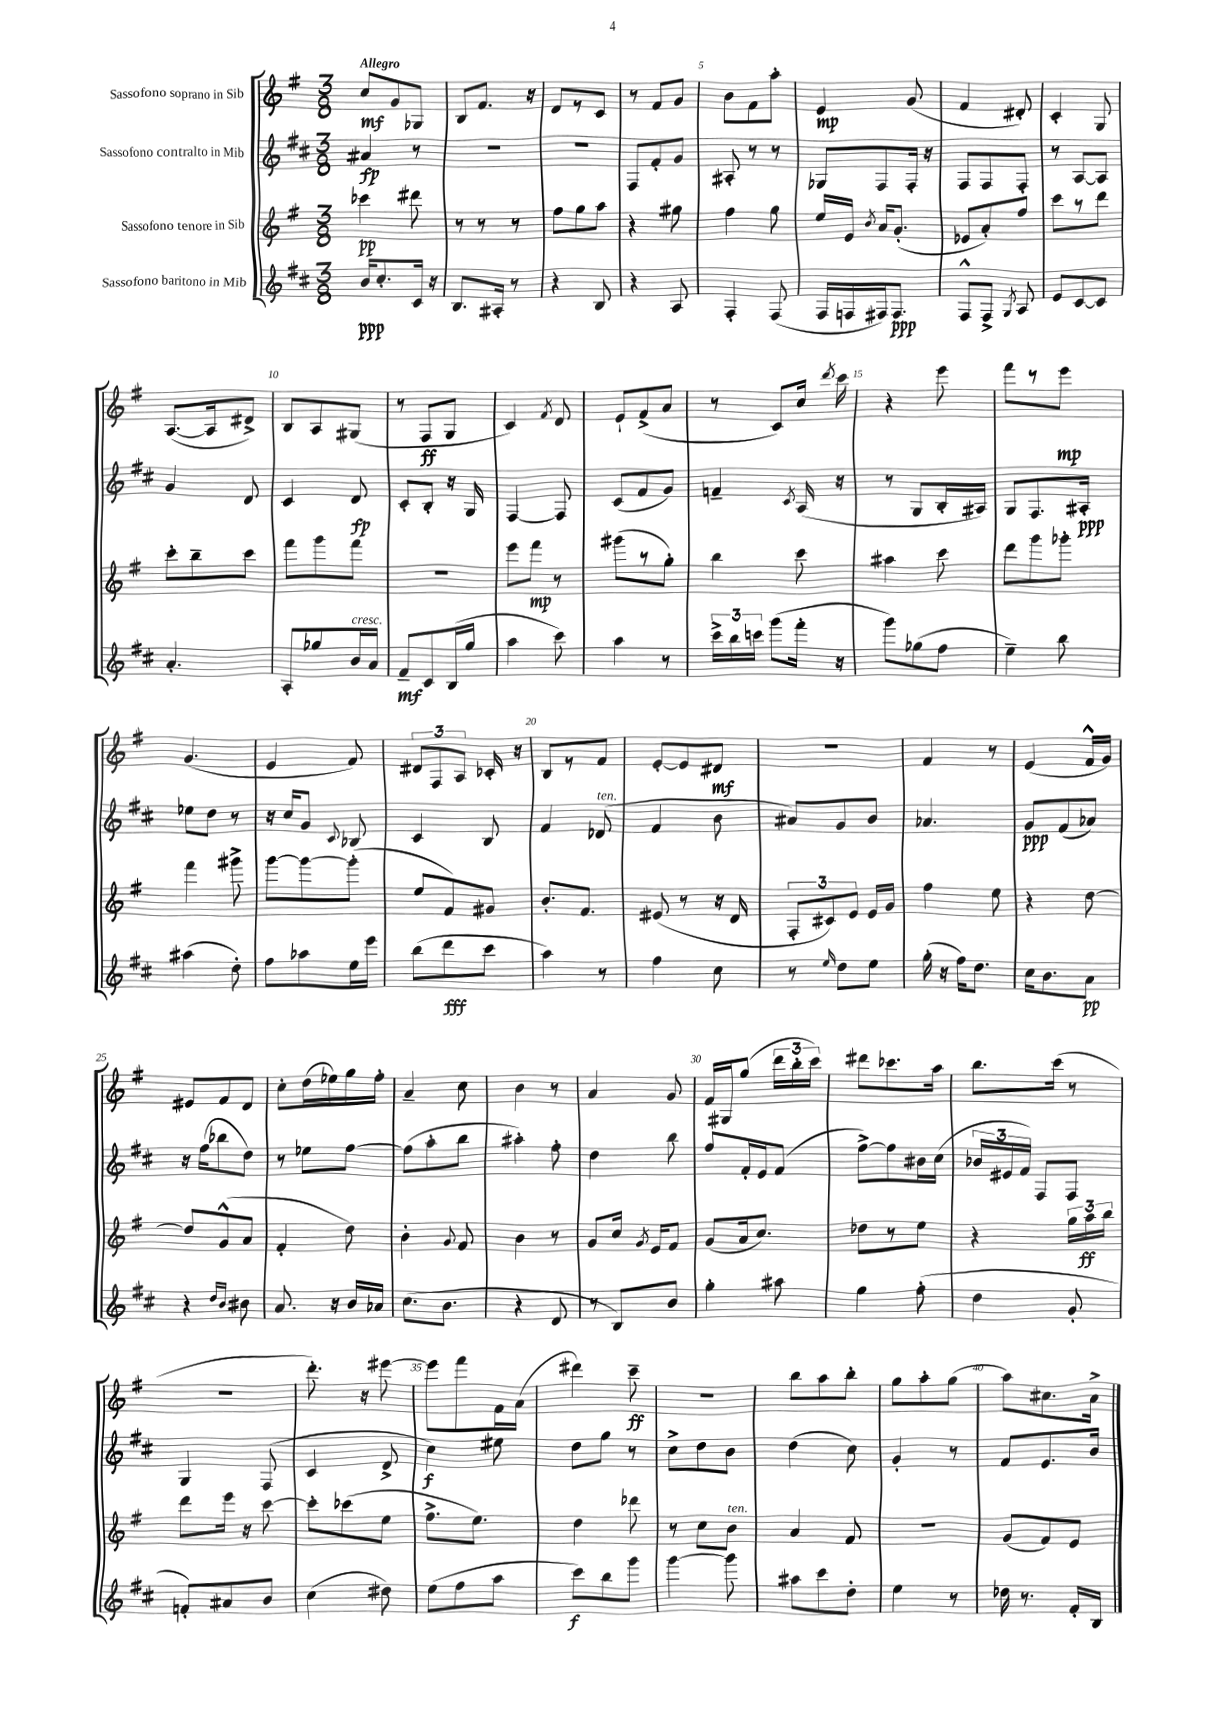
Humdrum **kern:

**kern	**dynam	**kern	**dynam	**kern	**dynam	**kern	**dynam
*part4	*part4	*part3	*part3	*part2	*part2	*part1	*part1
*staff4	*staff4	*staff3	*staff3	*staff2	*staff2	*staff1	*staff1
*I"Sassofono baritono in Mib	*	*I"Sassofono tenore in Sib	*	*I"Sassofono contralto in Mib	*	*I"Sassofono soprano in Sib	*
*clefG2	*	*clefG2	*	*clefG2	*	*clefG2	*
*k[f#c#]	*	*k[f#]	*	*k[f#c#]	*	*k[f#]	*
*M3/8	*	*M3/8	*	*M3/8	*	*M3/8	*
=1	=1	=1	=1	=1	=1	=1	=1
!	!	!	!	!	!	!LO:TX:a:B:t=Allegro	!
16b/KL	ppp	4ccc-X\	pp	4a#X/	fp	8cc/L	mf
8.cc#'/	.	.	.	.	.	.	.
.	.	.	.	.	.	8g/	.
16c#/Jk	.	8ddd#X\	.	8r	.	8G-X/J	.
16r	.	.	.	.	.	.	.
=2	=2	=2	=2	=2	=2	=2	=2
8.B/L	.	8r	.	4.r	.	8B/L	.
.	.	8r	.	.	.	8.f#/J	.
16A#X'/Jk	.	.	.	.	.	.	.
8r	.	8r	.	.	.	.	.
.	.	.	.	.	.	16r	.
=3	=3	=3	=3	=3	=3	=3	=3
4r	.	8ff#\L	.	4.r	.	8d/L	.
.	.	8gg\	.	.	.	8r	.
8B/	.	8aa\J	.	.	.	8c/J	.
=4	=4	=4	=4	=4	=4	=4	=4
4r	.	4r	.	8F#/L	.	8r	.
.	.	.	.	8f#'/	.	8f#/L	.
8A/	.	8gg#X\	.	8g/J	.	8g/J	.
=5	=5	=5	=5	=5	=5	=5	=5
4F#'/	.	4ff#\	.	8A#X'/	.	8b\L	.
.	.	.	.	8r	.	8f#\	.
(8F#/	.	8gg\	.	8r	.	8aa'\J	.
=6	=6	=6	=6	=6	=6	=6	=6
16F#/LL	.	16ee/LL	.	8G-X/L	.	4e/	mp
16Fn/	.	16e/JJ	.	.	.	.	.
.	.	8qb/	.	.	.	.	.
16F#X/J)	.	16a/KL	.	8F#/	.	.	.
8.F#/J	ppp	(8.g'/J	.	.	.	.	.
.	.	.	.	16F#'/Jk	.	(8g/	.
.	.	.	.	16r	.	.	.
=7	=7	=7	=7	=7	=7	=7	=7
8F#^^/L	.	8e-X/L	.	8F#/L	.	4f#/	.
8F#^/J	.	8a'/)	.	8F#/	.	.	.
8qG/	.	.	.	.	.	.	.
8A/	.	8ff#/J	.	8F#'/J	.	8d#X'/)	.
=8	=8	=8	=8	=8	=8	=8	=8
8e/L	.	8ccc\L	.	8r	.	4c'/	.
[8c#/	.	8r	.	[8A/L	.	.	.
8c#/J]	.	8ddd\J	.	8A/J]	.	8G/	.
!!LO:LB:g=z
=9	=9	=9	=9	=9	=9	=9	=9
4.a'/	.	8ccc'\L	.	4g/	.	([8.A/L	.
.	.	8bb~\	.	.	.	.	.
.	.	.	.	.	.	16A/k]	.
.	.	8ccc\J	.	8d/	.	8d#X^/J)	.
=10	=10	=10	=10	=10	=10	=10	=10
8A'/L	.	8fff#\L	.	4c#/	.	8B/L	.
8gg-X/	.	8ggg\	.	.	.	8A/	.
!LO:TX:a:i:t=cresc.	!	!	!	!	!	!	!
16b/L	.	8fff#\J	.	8d/	fp	(8G#X/J	.
16a/JJ	.	.	.	.	.	.	.
=11	=11	=11	=11	=11	=11	=11	=11
8f#~/L	mf	4.r	.	8c#'/L	.	8r	.
8c#/	.	.	.	8B'/J	.	8F#/L	ff
(16B/L	.	.	.	16r	.	8G/J	.
16gg/JJ	.	.	.	16G/	.	.	.
=12	=12	=12	=12	=12	=12	=12	=12
4aa\	.	8eee\L	.	[4F#/	.	4c/)	.
.	.	8fff#\J	mp	.	.	.	.
.	.	.	.	.	.	8qf#/	.
8ccc#\)	.	8r	.	8F#/]	.	8d/	.
=13	=13	=13	=13	=13	=13	=13	=13
4aa\	.	(8ggg#X\L	.	(8c#/L	.	8e`/L	.
.	.	8r	.	8f#/	.	(8f#^/	.
8r	.	8gg'\J)	.	8g/J)	.	8a/J	.
=14	=14	=14	=14	=14	=14	=14	=14
24ccc#^\LL	.	4bb\	.	4fn~/	.	8r	.
24bb\	.	.	.	.	.	.	.
24cccn\JJ	.	.	.	.	.	.	.
(8ggg\L	.	.	.	.	.	8c/L)	.
.	.	.	.	8qc#/	.	.	.
16fff#'\Jk	.	8ccc\	.	(16A/	.	16cc/Jk	.
.	.	.	.	.	.	8qddd/	.
16r	.	.	.	16r	.	16ccc\	.
=15	=15	=15	=15	=15	=15	=15	=15
8ggg\L)	.	4aa#X\	.	8r	.	4r	.
(8gg-X\	.	.	.	8G/L	.	.	.
8ff#\J	.	8ccc\	.	16B'/L	.	8eee\	.
.	.	.	.	16A#X/JJ)	.	.	.
=16	=16	=16	=16	=16	=16	=16	=16
4ee~\)	.	8ddd\L	.	8G/L	.	8fff#\L	.
.	.	8ggg\	.	8.F#/	.	8r	.
8bb\	.	8ggg-X'\J	.	.	.	8eee\J	mp
.	.	.	.	16A#X'/Jk	ppp	.	.
!!LO:LB:g=z
=17	=17	=17	=17	=17	=17	=17	=17
(4aa#X\	.	4fff#\	.	8ee-X\L	.	(4.g/	.
.	.	.	.	8dd\J	.	.	.
8dd'\)	.	8ggg#X^\	.	8r	.	.	.
=18	=18	=18	=18	=18	=18	=18	=18
8ff#\L	.	[8ggg\L	.	16r	.	4e/	.
.	.	.	.	16cc#/KL	.	.	.
8aa-X\	.	8ggg\_	.	8g/J	.	.	.
.	.	.	.	8qqc#/	.	.	.
16ee\L	.	(8ggg'\J]	.	8B-X/	.	8f#/)	.
16eee\JJ	.	.	.	.	.	.	.
=19	=19	=19	=19	=19	=19	=19	=19
(8bb\L	.	8ee/L	.	4c#/	.	12d#X/L	.
.	.	.	.	.	.	12F#/	.
8ddd\	fff	8f#/)	.	.	.	.	.
.	.	.	.	.	.	12A/J	.
8ccc#\J	.	8g#X/J	.	8B/	.	16c-X'/	.
.	.	.	.	.	.	16r	.
=20	=20	=20	=20	=20	=20	=20	=20
4aa\)	.	8.b'/L	.	4f#/	.	8B/L	.
.	.	.	.	.	.	8r	.
.	.	8.f#/J	.	.	.	.	.
!	!	!	!	!LO:TX:a:i:t=ten.	!	!	!
8r	.	.	.	(8d-X/	.	8f#/J	.
=21	=21	=21	=21	=21	=21	=21	=21
4ff#\	.	(8e#X/	.	4f#/	.	[8e'/L	.
.	.	8r	.	.	.	8e/]	.
8cc#\	.	16r	.	8b\	.	8d#X/J	mf
.	.	16d/	.	.	.	.	.
=22	=22	=22	=22	=22	=22	=22	=22
8r	.	12F#'/L	.	8a#X/L)	.	4.r	.
.	.	12c#X/)	.	.	.	.	.
16qqee/	.	.	.	.	.	.	.
8dd\L	.	.	.	8g/	.	.	.
.	.	12e/J	.	.	.	.	.
8ee\J	.	16e/LL	.	8b/J	.	.	.
.	.	16g/JJ	.	.	.	.	.
=23	=23	=23	=23	=23	=23	=23	=23
(16gg'\	.	4ff#\	.	4.a-X/	.	4f#/	.
16r	.	.	.	.	.	.	.
16ff#\KL)	.	.	.	.	.	.	.
8.dd\J	.	.	.	.	.	.	.
.	.	8ee\	.	.	.	8r	.
=24	=24	=24	=24	=24	=24	=24	=24
16cc#\KL	.	4r	.	8g/L	ppp	(4e/	.
8.b\	.	.	.	.	.	.	.
.	.	.	.	(8f#/	.	.	.
8a\J	pp	[8dd\	.	8a-X/J)	.	16f#^^/LL	.
.	.	.	.	.	.	16g/JJ)	.
!!LO:LB:g=z
=25	=25	=25	=25	=25	=25	=25	=25
4r	.	8dd/L]	.	16r	.	8e#X/L	.
.	.	.	.	(16ff#\KL	.	.	.
.	.	(8g^^/	.	8bb-X\	.	8f#/	.
16qqdd/LL	.	.	.	.	.	.	.
16qqb/JJ	.	.	.	.	.	.	.
8b#X\	.	8a/J	.	8dd\J)	.	8d/J	.
=26	=26	=26	=26	=26	=26	=26	=26
8.a/	.	4f#'/	.	8r	.	8cc'\L	.
.	.	.	.	8ee-X\L	.	(16dd\L	.
16r	.	.	.	.	.	16ee-X\)	.
16b/LL	.	8dd\)	.	[8ff#\J	.	16gg\	.
16a-X/JJ	.	.	.	.	.	16ff#'\JJ	.
=27	=27	=27	=27	=27	=27	=27	=27
(8.cc#\L	.	4b'\	.	(8ff#\L]	.	4a~/	.
.	.	.	.	8aa'\	.	.	.
8.b\J	.	.	.	.	.	.	.
.	.	8qqg/	.	.	.	.	.
.	.	8f#/	.	8bb\J	.	8cc\	.
=28	=28	=28	=28	=28	=28	=28	=28
4r	.	4b\	.	4aa#X'\)	.	4b\	.
8d/	.	8r	.	8ff#'\	.	8r	.
=29	=29	=29	=29	=29	=29	=29	=29
8r	.	8g/L	.	4dd\	.	4a/	.
8B/L)	.	16cc/Jk	.	.	.	.	.
.	.	8qg/	.	.	.	.	.
.	.	16e/KL	.	.	.	.	.
8b/J	.	8f#/J	.	8bb\	.	8g/	.
=30	=30	=30	=30	=30	=30	=30	=30
4gg'\	.	(8g/L	.	8ff#/L	.	16f#/LL	.
.	.	.	.	.	.	16G#X/J	.
.	.	16a/k	.	16f#'/L	.	(8gg/J	.
.	.	8.cc/J)	.	16e/J	.	.	.
8aa#X\	.	.	.	(8f#/J	.	24ddd\LL	.
.	.	.	.	.	.	24bb'\	.
.	.	.	.	.	.	24ccc\JJ)	.
=31	=31	=31	=31	=31	=31	=31	=31
4gg\	.	8dd-X\L	.	[8ff#^\L)	.	8ddd#X\L	.
.	.	8r	.	8ff#\]	.	8.ccc-X\	.
(8ff#'\	.	8ee\J	.	16b#X\L	.	.	.
.	.	.	.	(16cc#\JJ	.	16aa\Jk	.
=32	=32	=32	=32	=32	=32	=32	=32
4dd\	.	4r	.	24b-X/LL	.	8.bb\L	.
.	.	.	.	24e#X/	.	.	.
.	.	.	.	24f#/JJ)	.	.	.
.	.	.	.	8F#/L	.	.	.
.	.	.	.	.	.	(16ccc\Jk	.
8g'/	.	24gg\LL	.	8F#/J	.	8r	.
.	.	24aa\	ff	.	.	.	.
.	.	24bb\JJ	.	.	.	.	.
!!LO:LB:g=z
=33	=33	=33	=33	=33	=33	=33	=33
8fn'/L)	.	8ddd\L	.	4G/	.	4.r	.
8a#X/	.	16eee\Jk	.	.	.	.	.
.	.	16r	.	.	.	.	.
8b/J	.	[8ccc\	.	(8F#/	.	.	.
=34	=34	=34	=34	=34	=34	=34	=34
(4cc#\	.	8ccc'\L]	.	4c#/	.	8.ddd'\)	.
.	.	(8ccc-X\	.	.	.	.	.
.	.	.	.	.	.	16r	.
8dd#X\)	.	8ee\J	.	8d^/	.	[8eee#X\	.
=35	=35	=35	=35	=35	=35	=35	=35
(8ee\L	.	8.ff#^\L	.	4cc#\)	f	8eee#\L]	.
8ff#\	.	.	.	.	.	8fff#\	.
.	.	8.ee\J)	.	.	.	.	.
8aa\J	.	.	.	8ee#X\	.	16f#\L	.
.	.	.	.	.	.	(16a\JJ	.
=36	=36	=36	=36	=36	=36	=36	=36
8ccc#\L)	f	4dd\	.	8dd\L	.	4ddd#X\)	.
8bb\	.	.	.	8gg\J	.	.	.
8ggg\J	.	8ddd-X\	.	8r	.	8ccc~\	ff
=37	=37	=37	=37	=37	=37	=37	=37
[4ggg\	.	8r	.	8cc#^\L	.	4.r	.
.	.	8cc\L	.	8dd\	.	.	.
!	!	!LO:TX:a:i:t=ten.	!	!	!	!	!
8ggg\]	.	8b\J	.	8b\J	.	.	.
=38	=38	=38	=38	=38	=38	=38	=38
8aa#X\L	.	4a/	.	(4dd\	.	8bb\L	.
8ccc#\	.	.	.	.	.	8aa\	.
8dd'\J	.	8f#/	.	8cc#\)	.	8bb'\J	.
=39	=39	=39	=39	=39	=39	=39	=39
4ee\	.	4.r	.	4g'/	.	8gg\L	.
.	.	.	.	.	.	8aa'\	.
8r	.	.	.	8r	.	(8gg\J	.
=40	=40	=40	=40	=40	=40	=40	=40
16dd-X\	.	(8g/L	.	8f#/L	.	8aa\L)	.
8.r	.	.	.	.	.	.	.
.	.	8f#/)	.	8.e/	.	8.cc#X\	.
16f#'/LL	.	8e/J	.	.	.	.	.
16B/JJ	.	.	.	16b/Jk	.	16a^\Jk	.
==	==	==	==	==	==	==	==
*-	*-	*-	*-	*-	*-	*-	*-
